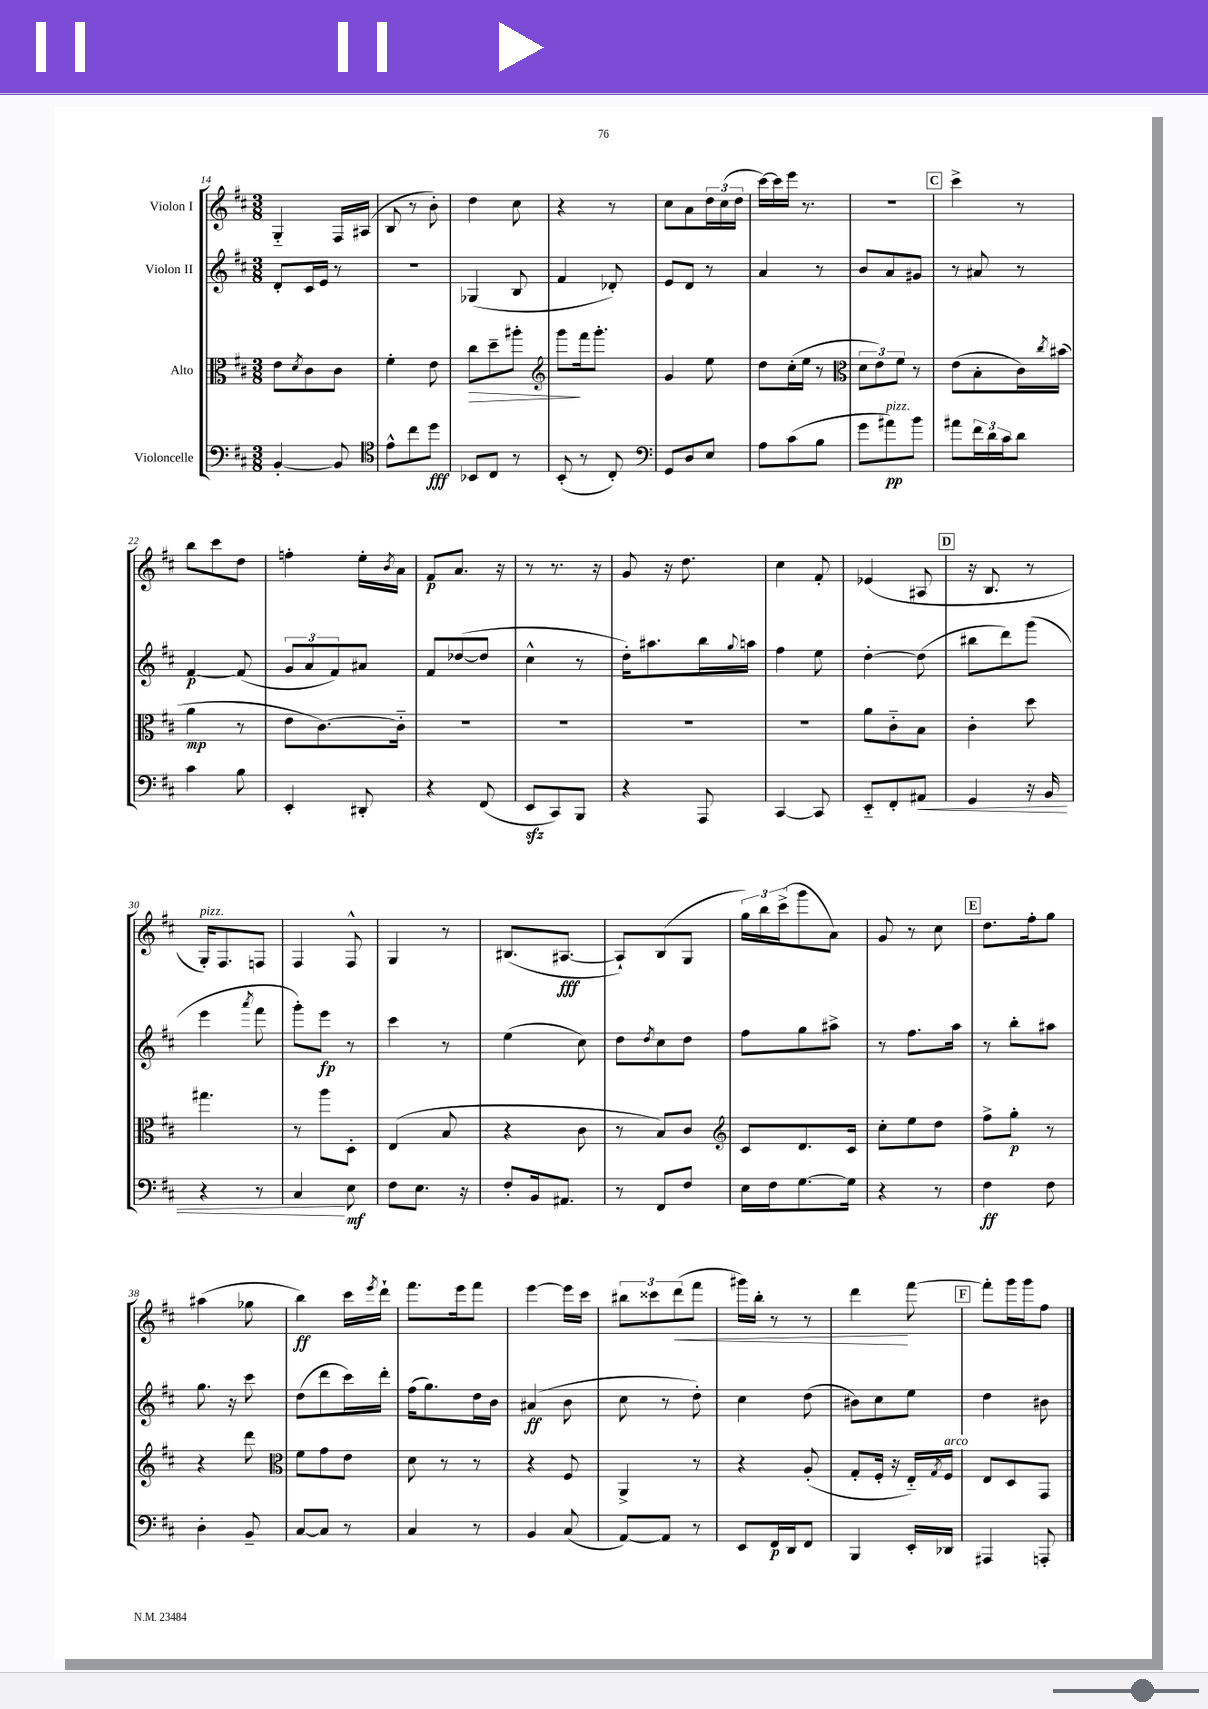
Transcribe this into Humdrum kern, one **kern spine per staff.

**kern	**kern	**kern	**kern
*staff4	*staff3	*staff2	*staff1
*clefF4	*clefC3	*clefG2	*clefG2
*k[f#c#]	*k[f#c#]	*k[f#c#]	*k[f#c#]
*M3/8	*M3/8	*M3/8	*M3/8
[4BB'/	8e\L	8d'/L	4G'~/
.	8qd/	.	.
.	8c#\	16c#/L	.
.	.	16e/JJ	.
8BB/]	8c#\J	8r	16F#/LL
.	.	.	(16A#/JJ
=	=	=	=
*clefC4	*	*	*
8e^^\L	4f#'\	4.r	8B/
8cc#\	.	.	8r
8dd\J	8e\	.	8b'\)
=	=	=	=
8BB-/L	8cc#\L	(4G-/	4dd\
8C#/J	8dd~\	.	.
8r	8aa#'\J	8B/	8cc#\
=	=	=	=
*	*clefG2	*	*
(8BB'/	8ggg\L	4f#/	4r
8r	16fff#\k	.	.
.	8.ggg'\J	.	.
8C#'/)	.	8d-'/)	8r
=	=	=	=
*clefF4	*	*	*
8GG/L	4g/	8e/L	8cc#\L
8D/	.	8d/J	8a\
8E/J	8ee\	8r	24dd\L
.	.	.	(24cc#\
.	.	.	24dd\JJ
=	=	=	=
8A\L	8dd\L	4a/	[16ccc#\LL)
.	.	.	16ccc#\]
(8c#\	(16cc#'\L	.	16eee\JJ
.	16ee\JJ	.	8.r
8B\J	8r	8r	.
=	=	=	=
*	*clefC3	*	*
8g\L	12d\L	8b/L	4.r
.	12e\)	.	.
8a#\)	.	8a/	.
.	12f#\J	.	.
8b\J	8r	8g#/J	.
=	=	=	=
8a#\L	(8e\L	8r	4ccc#^\
24f#\L	8B'\	8a#/	.
24d\	.	.	.
24c#\J	.	.	.
8d\J	16c#\L)	8r	8r
.	8qcc#/	.	.
.	(16b#\JJ	.	.
=	=	=	=
4c#\	4a\	[4f#/	8bb\L
.	.	.	8ccc#\
8B\	8r	(8f#/]	8dd\J
=	=	=	=
4EE'/	8e\L	12g/L	4ff'\
.	.	12a/	.
.	[8.c#\)	.	.
.	.	12f#/)	.
8DD#'/	.	8a#/J	16ee'\LL
.	.	.	8qb/
.	16c#'~\]Jk	.	16a\JJ
=	=	=	=
4r	4.r	8f#/L	8f#/L
.	.	([8dd-/	8.a/J
(8FF#/	.	8dd-/]J	.
.	.	.	16r
=	=	=	=
8EE/L	4.r	4cc#^^\	8r
8CC#/)	.	.	8.r
8BBB/J	.	8r	.
.	.	.	16r
=	=	=	=
4r	4.r	16dd'\LK)	8g/
.	.	8.aa#\	.
.	.	.	16r
.	.	.	8.dd\
8AAA/	.	16bb\L	.
.	.	8qqgg/	.
.	.	16aa\JJ	.
=	=	=	=
[4CC#/	4.r	4ff#\	4cc#\
8CC#/]	.	8ee\	8f#'/
=	=	=	=
8EE'~/L	8a\L	[4dd'\	(4e-/
8FF#'/	8c#'~\	.	.
8AA#/J	8B\J	(8dd\]	8A#/
=	=	=	=
4GG/	4c#'\	8bb#\L	16r
.	.	.	8.B/
.	.	8ddd\)	.
16r	8dd\	(8ggg\J	8r
16BB/	.	.	.
=	=	=	=
4r	4.gg#\	4eee\	16G'/LK)
.	.	.	8.F#/
.	.	8qaaa/	.
8r	.	8fff#\	8F/J
=	=	=	=
4C#/	8r	8ggg'\L)	4F#/
.	8aa\L	8eee\J	.
8E\	8D'\J	8r	8F#^^/
=	=	=	=
8F#\L	(4E/	4ccc#\	4G/
8.E\J	.	.	.
.	8B/	8r	8r
16r	.	.	.
=	=	=	=
8F#'/L	4r	(4ee\	(8.B#/L
16BB/k	.	.	.
8.AA#/J	.	.	[8.A#/J
.	8c#\	8cc#\)	.
=	=	=	=
8r	8r	8dd\L	8A#`/]L)
.	.	8qdd/	.
8FF#/L	8B/L)	8cc#\	(8B/
8F#/J	8c#/J	8dd\J	8G/J
=	=	=	=
*	*clefG2	*	*
16E\LL	8c#/L	8ff#\L	24gg\LL)
.	.	.	24bb\
16F#\J	.	.	.
.	.	.	(24ccc#^\J
[8.G\	8.d/	8gg\	8ggg\
.	.	8aa#^\J	8a\J)
16G\]Jk	16c#/Jk	.	.
=	=	=	=
4r	8cc#'\L	8r	8g/
.	8ee\	8.ff#\L	8r
8r	8dd\J	.	8cc#\
.	.	16aa\Jk	.
=	=	=	=
4F#\	8ff#^\L	8r	8.dd\L
.	8gg'\J	8bb'\L	.
.	.	.	16ff#'\k
8F#\	8r	8aa#\J	8gg\J
=	=	=	=
4D'\	4r	8.gg\	(4aa#\
.	.	16r	.
8BB~/	8ddd\	8ccc#\	8gg-\
=	=	=	=
*	*clefC3	*	*
[8C#/L	8f#\L	(8dd\L	4bb\)
8C#/]J	8g\	8ddd\	.
8r	8e\J	16ccc#\L)	16ccc#\LL
.	.	.	8qeee/
.	.	16ddd'\JJ	16ddd`\JJ
=	=	=	=
4C#/	8d\	(16ff#\LK	8.fff#\L
.	.	8.gg\)	.
.	8r	.	.
.	.	.	16eee\k
8r	8r	16dd\L	8fff#\J
.	.	16b\JJ	.
=	=	=	=
4BB/	4r	(4a#/	[4eee\
(8C#/	8F#/	8b\	16eee\]LL
.	.	.	16ccc#\JJ
=	=	=	=
[8AA/L)	4AA^/	8cc#\	12bb#\L
.	.	.	12ccc##\
8AA/]J	.	8r	.
.	.	.	(12ddd\
8r	8r	8dd'\)	8fff#\J
=	=	=	=
8EE/L	4r	4cc#\	16ggg#\LL)
.	.	.	16bb'\JJ
16FF#/L	.	.	8r
16DD/J	.	.	.
8FF#/J	(8A'/	(8dd\	8r
=	=	=	=
4BBB/	8G'/L	8b#\L)	4ddd\
.	16F#'/Jk	8cc#\	.
.	16r	.	.
16EE'/LL	16E'~/LL)	8ee\J	[8fff#\
.	8qG/	.	.
16DD-/JJ	16F#/JJ	.	.
=	=	=	=
4AAA#/	8E/L	4dd\	8fff#'\]L
.	8D/	.	16ggg\L
.	.	.	16ggg\J
8AAA'/	8GG/J	8b#\	8ff#\J
==	==	==	==
*-	*-	*-	*-
